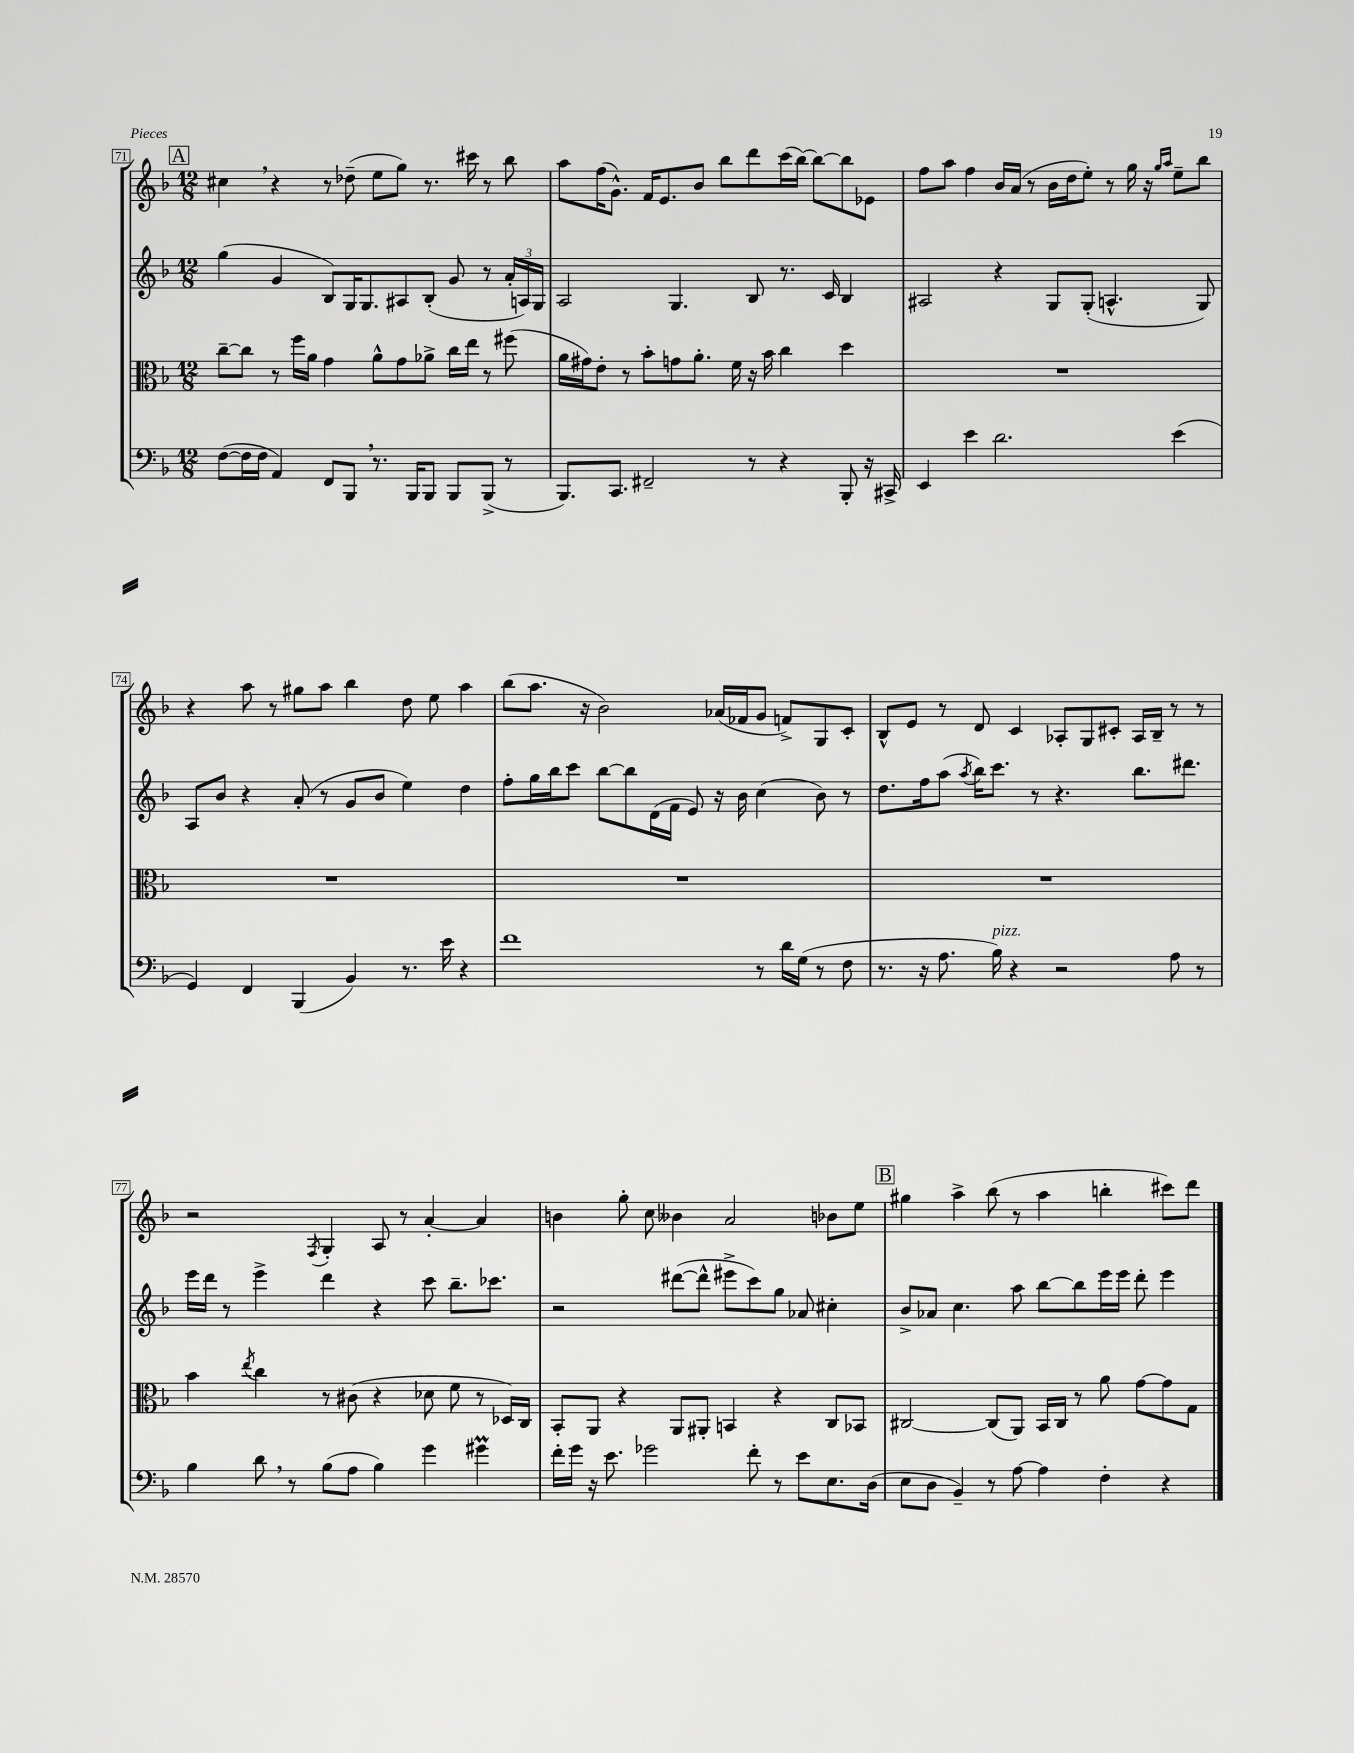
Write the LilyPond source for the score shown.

<<
\new StaffGroup <<
\new Staff = "s0" {
    \clef treble \key f \major \numericTimeSignature \time 12/8
    \mark \markup { \box "A" } cis''4 \breathe r4 r8 des''8--( e''8 g''8) r8. cis'''16 r8 bes''8 |
    a''8 f''16( g'8.-^) f'16 e'8. bes'8 bes''8 d'''8 c'''16( bes''16~) bes''8~ bes''8 ees'8 |
    f''8 a''8 f''4 bes'16 a'16( r8 bes'16 d''16 e''8-.) r8 g''16 r16 \grace { g''16 a''16 } e''8-- bes''8 |
    r4 a''8 r8 gis''8 a''8 bes''4 d''8 e''8 a''4 |
    bes''8( a''8. r16 bes'2) aes'16( fes'16 g'8 f'8->) g8 c'8-. |
    bes8-^ e'8 r8 d'8 c'4 aes8-. g8 cis'8-. aes16 bes16-- r8 r8 |
    r2 \acciaccatura { f8 } g4-. a8 r8 a'4~-. a'4 |
    b'4 g''8-. c''8 beses'4 a'2 bes'8 e''8 |
    \mark \markup { \box "B" } gis''4 a''4-> bes''8( r8 a''4 b''4-. cis'''8) d'''8 \bar "|." |
}
\new Staff = "s1" {
    \clef treble \key f \major \numericTimeSignature \time 12/8
    \mark \markup { \box "A" } g''4( g'4 bes8) g16 g8. ais8 bes8-.( g'8 r8 \tuplet 3/2 { a'16-. a16) g16 } |
    a2 g4. bes8 r8. c'16 bes4 |
    ais2 r4 g8 g8-.( a4.-^ g8) |
    a8 bes'8 r4 a'8-.( r8 g'8 bes'8 e''4) d''4 |
    f''8-. g''16 bes''16 c'''8 bes''8~ bes''8 d'16( f'16 e'8) r16 bes'16 c''4( bes'8) r8 |
    d''8. f''16 a''8( \acciaccatura { a''8 } bes''16) c'''8. r8 r4. bes''8. dis'''8. |
    e'''16 d'''16 r8 e'''4-> d'''4 r4 c'''8 bes''8.-- ces'''8. |
    r2 dis'''8~( dis'''8-^ eis'''8-> c'''8) g''8 aes'8 cis''4-. |
    \mark \markup { \box "B" } bes'8-> aes'8 c''4. a''8 bes''8~ bes''8 e'''16 e'''16 d'''8-. e'''4 \bar "|." |
}
\new Staff = "s2" {
    \clef alto \key f \major \numericTimeSignature \time 12/8
    \mark \markup { \box "A" } c''8~-- c''8 r8 f''16 a'16 g'4 a'8-^ g'8 aes'8-> c''16 e''16 r8 fis''8( |
    a'16 gis'16) e'8-. r8 bes'8-. g'8 a'8.-. f'16 r16 bes'16 c''4 d''4 |
    R1. |
    R1. |
    R1. |
    R1. |
    bes'4 \acciaccatura { e''8 } c''4 r8 cis'8( r4 des'8 f'8 r8 des16) c16 |
    bes,8-. a,8 r4 a,8 ais,8-. b,4 r4 c8 bes,8 |
    \mark \markup { \box "B" } cis2~ cis8( a,8) bes,16 cis16 r8 a'8 g'8~ g'8 g8 \bar "|." |
}
\new Staff = "s3" {
    \clef bass \key f \major \numericTimeSignature \time 12/8
    \mark \markup { \box "A" } f8~( f16 f16 a,4) f,8 bes,,8 \breathe r8. bes,,16 bes,,8 bes,,8 bes,,8->( r8 |
    bes,,8.) c,8. fis,2-- r8 r4 bes,,8-. r16 cis,16-> |
    e,4 e'4 d'2. e'4( |
    g,4) f,4 bes,,4( bes,4) r8. e'16 r4 |
    f'1 r8 d'16 g16( r8 f8 |
    r8. r16 a8. bes16^\markup { \italic "pizz." }) r4 r2 a8 r8 |
    bes4 d'8 \breathe r8 bes8( a8 bes4) g'4 gis'4\prall |
    f'16-. g'16 r16 e'8. ges'2 f'8-. r8 e'8 e8. d16( |
    \mark \markup { \box "B" } e8 d8 bes,4--) r8 a8~ a4 f4-. r4 \bar "|." |
}
>>
>>
\layout { \context { \Score currentBarNumber = #71 \override BarNumber.stencil = #(make-stencil-boxer 0.1 0.3 ly:text-interface::print) } }
